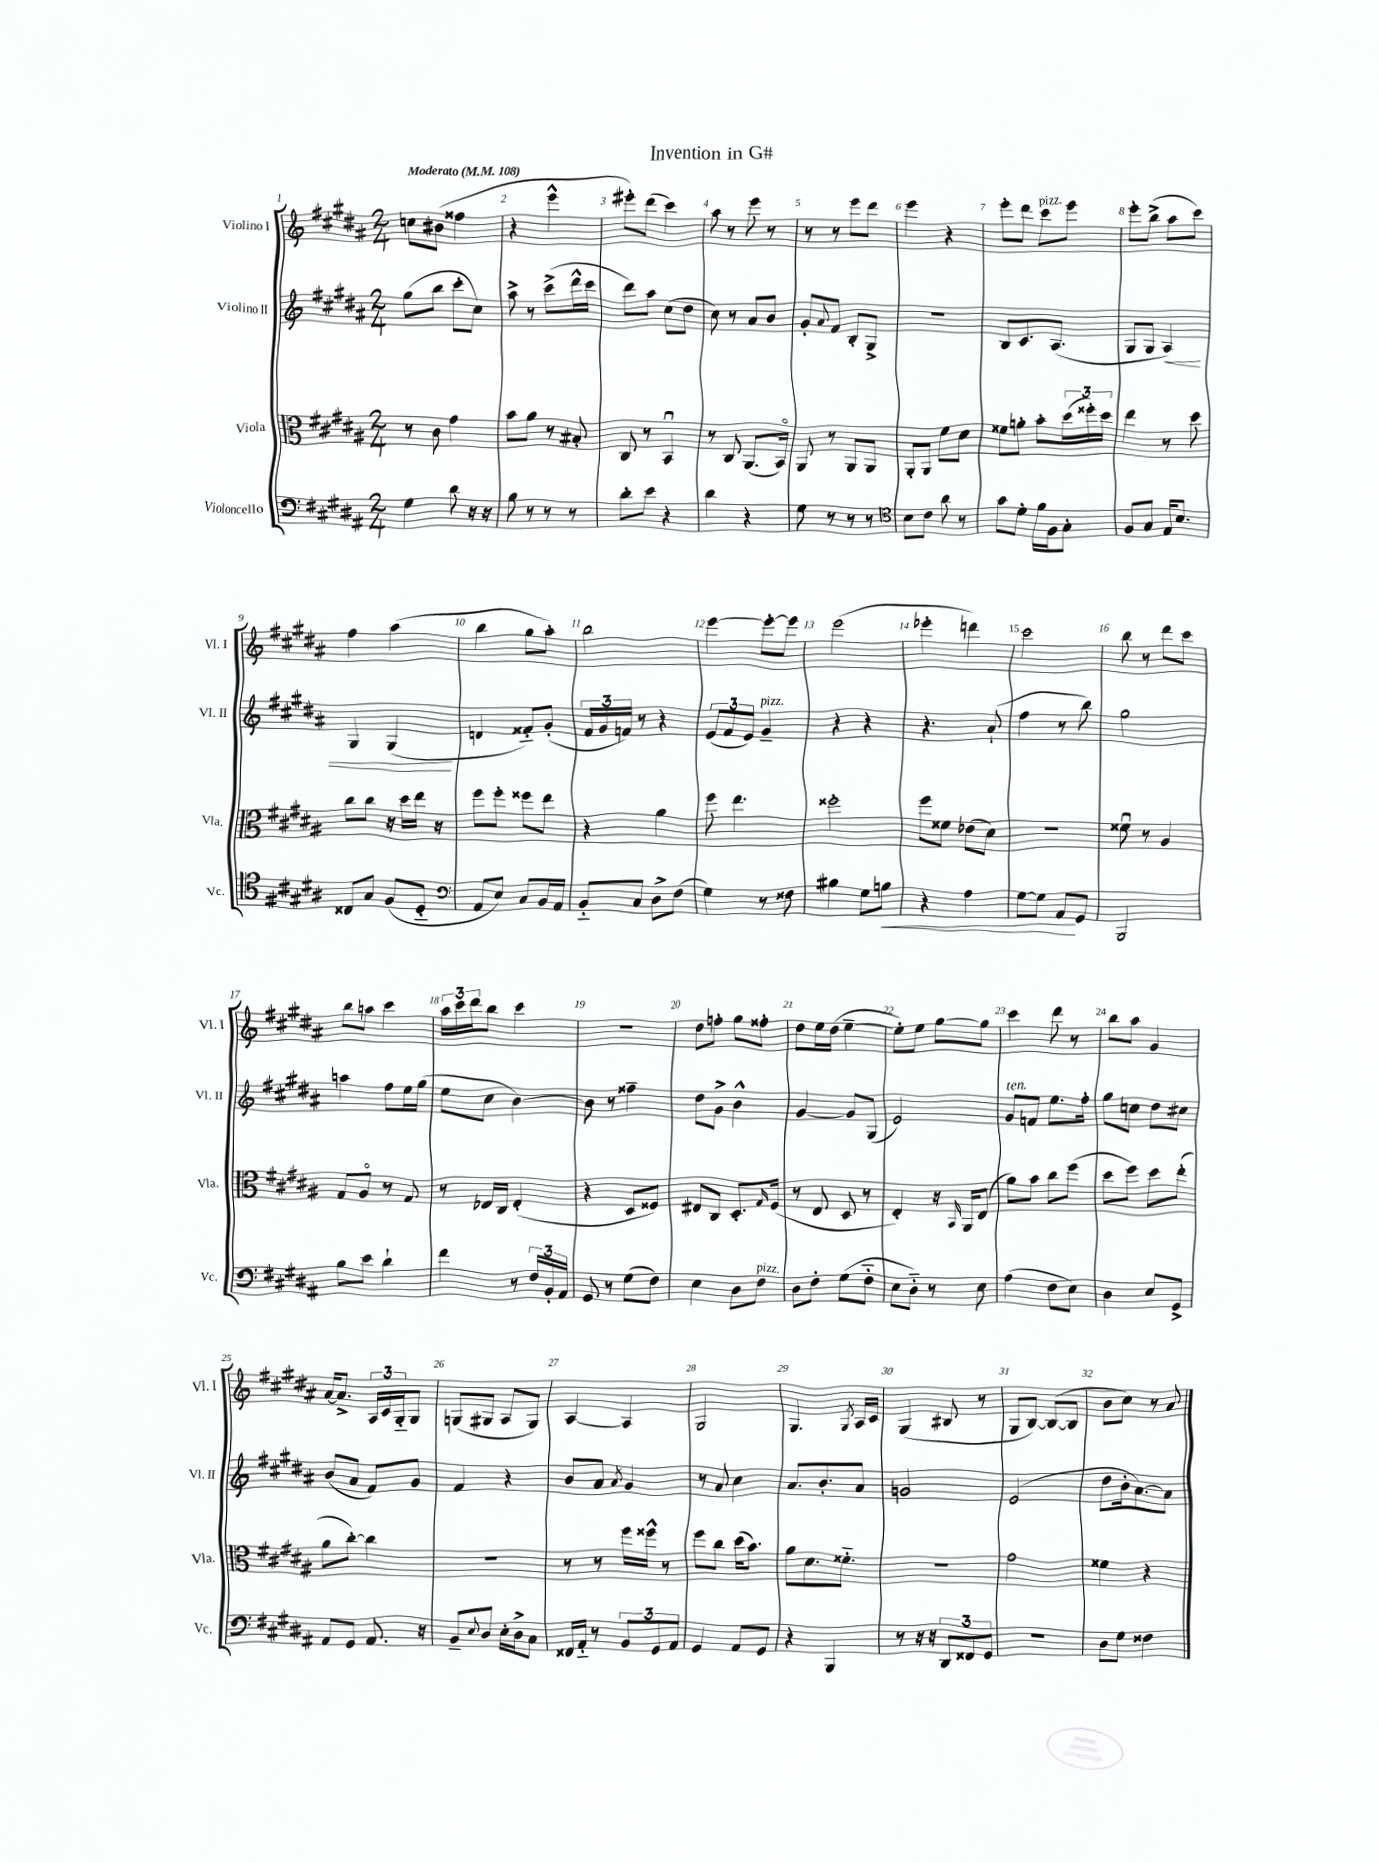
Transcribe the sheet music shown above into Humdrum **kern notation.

**kern	**dynam	**kern	**kern	**dynam	**kern
*part4	*part4	*part3	*part2	*part2	*part1
*staff4	*staff4	*staff3	*staff2	*staff2	*staff1
*I"Violoncello	*	*I"Viola	*I"Violino II	*	*I"Violino I
*I'Vc.	*	*I'Vla.	*I'Vl. II	*	*I'Vl. I
*clefF4	*	*clefC3	*clefG2	*	*clefG2
*k[f#c#g#d#a#]	*	*k[f#c#g#d#a#]	*k[f#c#g#d#a#]	*	*k[f#c#g#d#a#]
*M2/4	*	*M2/4	*M2/4	*	*M2/4
*MM108	*	*MM108	*MM108	*	*MM108
=1	=1	=1	=1	=1	=1
!	!	!	!	!	!LO:TX:a:B:t=Moderato
4G#\	.	8r	(8gg#\L	.	8ccn\L
.	.	8c#\	8bb\J	.	(8b#X\J
8d#\	.	4g#\	8ccc#'\L	.	4ff##X\
16r	.	.	8cc#\J)	.	.
16r	.	.	.	.	.
=2	=2	=2	=2	=2	=2
8B\	.	8b\L	8aa#^\	.	4r
8r	.	8a#\J	8r	.	.
8r	.	8r	(8ccc#^\L	.	4eee^^\
8r	.	8B#X'/	16ddd#^^\L	.	.
.	.	.	16ccc#\JJ	.	.
=3	=3	=3	=3	=3	=3
8d#'\L	.	8C#/	8ddd#\L)	.	8eee#X'\L)
8e\J	.	8r	8aa#\J	.	(8ddd#\J
4r	.	4BBu/	(8cc#\L	.	4ccc#\)
.	.	.	8dd#\J	.	.
=4	=4	=4	=4	=4	=4
4d#\	.	8r	8cc#\)	.	8aa#\
.	.	8C#/	8r	.	8r
4r	.	(8.AA#/L	8a#/L	.	8eee\
.	.	.	8b/J	.	8r
.	.	16BB/Jk)	.	.	.
=5	=5	=5	=5	=5	=5
8G#\	.	8AA#/	8g#'/L	.	8r
.	.	.	8qqa#/	.	.
8r	.	8r	8f#/J	.	8r
8r	.	8AA#/L	8B'/L	.	8eee\L
8r	.	8AA#/J	8G#^/J	.	8ddd#\J
=6	=6	=6	=6	=6	=6
*clefC4	*	*	*	*	*
8B\L	.	8AA#'/L	2r	.	4eee\
8c#\J	.	8AA#/J	.	.	.
8a#\	.	8f#\L	.	.	4r
8r	.	8d#\J	.	.	.
=7	=7	=7	=7	=7	=7
8g#\L	.	8f##X\L	8B/L	.	8eee'\L
8d#'\J	.	8an'\J	8.c#/	.	8ddd#\J
!	!	!	!	!	!LO:TX:a:i:t=pizz.
16f#\LL	.	8b'\L	.	.	8ccc#\L
16F#\J	.	.	(8.A#/J	.	.
8G#'\J	.	(24dd#\L	.	.	8eee\J
.	.	24ff##X'\)	.	.	.
.	.	24dd#\JJ	.	.	.
=8	=8	=8	=8	=8	=8
8F#/L	.	4ee\	8G#/L	.	8eee'\L
8G#/J	.	.	8G#/J	.	(8bb^\J
!	!	!	!	!LO:HP:b	!
16E/KL	.	8r	4A#/)	<	8aa#\L
8.B/J	.	.	.	.	.
.	.	8dd#\	.	.	8ccc#\J)
!!LO:LB:g=z
=9	=9	=9	=9	=9	=9
8C##X/L	.	8cc#\L	4G#/	.	4ff#\
8G#/J	.	8cc#\J	.	.	.
(8F#/L	.	16r	(4G#/	.	(4aa#\
.	.	16dd#\LL	.	.	.
8D#/J	.	16ee\JJ	.	.	.
.	.	16r	.	.	.
.	.	.	.	[	.
=10	=10	=10	=10	=10	=10
*clefF4	*	*	*	*	*
8AA#/L	.	8ff#\L	4dn/	.	4bb\
8E/J)	.	8ff#'\J	.	.	.
8C#/L	.	8ff##X\L	8f##X/L)	.	8gg#\L
16BB/L	.	8ee\J	(8g#'/J	.	8aa#'\J)
16AA#/JJ	.	.	.	.	.
=11	=11	=11	=11	=11	=11
8BB/L	.	4r	24f#/LL	.	2bb\
.	.	.	24g#/	.	.
.	.	.	24fn/JJ)	.	.
8C#/J	.	.	8r	.	.
8D#^\L	.	4a#\	4r	.	.
(8F#\J	.	.	.	.	.
=12	=12	=12	=12	=12	=12
4G#\)	.	8ff#\	(12e/L	.	[4eee\
.	.	.	12f#/	.	.
.	.	4.ee\	.	.	.
.	.	.	12e/J)	.	.
!	!	!	!LO:TX:a:i:t=pizz.	!	!
8r	.	.	4g#~/	.	8eee'\L_
8F##X\	.	.	.	.	8eee\J]
=13	=13	=13	=13	=13	=13
4B#X\	.	2ff##X'\	4r	.	(2eee\
8G#\L	.	.	4r	.	.
!	!LO:HP:b	!	!	!	!
8Bn\J	<	.	.	.	.
=14	=14	=14	=14	=14	=14
4r	.	8ff#\L	4.r	.	4eee-X'\
.	.	8f##X\J	.	.	.
4A#\	.	(8e-X\L	.	.	4dddn\)
.	.	8d#\J)	(8a#`/	.	.
=15	=15	=15	=15	=15	=15
[8G#\L	.	2r	4ff#\	.	2ccc#\
8G#\J]	.	.	.	.	.
8AA#/L	.	.	8r	.	.
8GG#/J	[	.	8bb\)	.	.
=16	=16	=16	=16	=16	=16
2BBB/	.	8f##Xu\	2gg#\	.	8bb\
.	.	8r	.	.	8r
.	.	4A#/	.	.	8ddd#\L
.	.	.	.	.	8ccc#\J
!!LO:LB:g=z
=17	=17	=17	=17	=17	=17
8B\L	.	8G#/L	4aan\	.	8bb\L
8e\J	.	8A#/J	.	.	8aan\J
4d#`\	.	8r	8ff#\L	.	4ccc#\
.	.	8G#/	16ee\L	.	.
.	.	.	(16gg#\JJ	.	.
=18	=18	=18	=18	=18	=18
4f#\	.	8r	8ee\L	.	24aa#\LL
.	.	.	.	.	24ccc#\
.	.	.	.	.	24ddd#\J
.	.	16E-X/LL	8cc#\J	.	8bb\J
.	.	16C#/JJ	.	.	.
8r	.	(4E-'/	[4b\)	.	4ccc#\
24F#/LL	.	.	.	.	.
24BB'/	.	.	.	.	.
24AA#/JJ	.	.	.	.	.
=19	=19	=19	=19	=19	=19
8GG#/	.	4r	8b\]	.	2r
8r	.	.	8r	.	.
(8G#\L	.	8D#/L	4ff##X~\	.	.
8F#\J)	.	8F##X/J)	.	.	.
=20	=20	=20	=20	=20	=20
4E\	.	8E#X/L	8dd#\L	.	8dd#\L
.	.	8C#/J	8g#^\J	.	8ffn'\J
8D#\L	.	8.D#'/L	4b^^\	.	8gg#\L
!LO:TX:a:i:t=pizz.	!	!	!	!	!
8F#\J	.	.	.	.	8ff##X'\J
.	.	16qqG#/	.	.	.
.	.	(16F#/Jk	.	.	.
=21	=21	=21	=21	=21	=21
8D#\L	.	8r	[4g#/	.	8dd#\L
8F#'\J	.	8E/	.	.	16ee\L
.	.	.	.	.	(16dd#\JJ
(8G#\L	.	8D#/	8g#/L]	.	[4ee~\
8F#\J	.	8r	(8G#/J	.	.
=22	=22	=22	=22	=22	=22
8E\L	.	4E'/)	2e/)	.	8ee'\L])
8D#\J)	.	.	.	.	8ee\J
8r	.	16r	.	.	[8gg#\L
.	.	16qqBB/	.	.	.
.	.	16AA#/KL	.	.	.
8E\	.	(8E/J	.	.	8gg#\J]
=23	=23	=23	=23	=23	=23
!	!	!	!LO:TX:a:i:t=ten.	!	!
(4A#\	.	8a#\L)	8g#/L	.	4ccc#\
.	.	8b\J	8fn/J	.	.
8F#\L	.	8cc#\L	8.ee\L	.	8ddd#\
8E\J)	.	(8ff#\J	.	.	8r
.	.	.	16ff#'\Jk	.	.
=24	=24	=24	=24	=24	=24
4D#\	.	8dd#\L	8gg#\L	.	8bb\L
.	.	8ff#\J)	8ccn\J	.	8aa#\J
8E/L	.	8dd#\L	8dd#\L	.	4g#/
8GG#^/J	.	(8ee'\J	8cc#X\J	.	.
!!LO:LB:g=z
=25	=25	=25	=25	=25	=25
8AA#/L	.	8a#\L	(8b/L	.	[16a#/KL
.	.	.	.	.	8.a#^/J]
8GG#/J	.	[8cc#'\J)	8a#/J	.	.
8.AA#/	.	4cc#\]	8f#/L)	.	24A#/LL
.	.	.	.	.	24c#/
.	.	.	.	.	24G#/J
.	.	.	8g#/J	.	8G#/J
16r	.	.	.	.	.
=26	=26	=26	=26	=26	=26
8BB~/L	.	2r	4f#/	.	(8Gn/L
8qqE/	.	.	.	.	.
8D#/J	.	.	.	.	8G#X/J
16E'\LL	.	.	4r	.	8A#/L
16D#^\J	.	.	.	.	.
8C#\J	.	.	.	.	8G#/J)
=27	=27	=27	=27	=27	=27
16FF##X/LL	.	8r	8b/L	.	[4A#/
16AA#/JJ	.	.	.	.	.
8r	.	8r	8a#/J	.	.
.	.	.	8qa#/	.	.
12BB/L	.	16ff#\LL	4g#/	.	4A#/]
.	.	16ff##X^^\JJ	.	.	.
12GG#/	.	.	.	.	.
.	.	8r	.	.	.
12AA#/J	.	.	.	.	.
=28	=28	=28	=28	=28	=28
4GG#/	.	8ff#\L	8r	.	2G#/
.	.	8cc#\J	8a#/	.	.
8AA#/L	.	(16dd#\KL	4cc#\	.	.
.	.	8.b\J)	.	.	.
8GG#/J	.	.	.	.	.
=29	=29	=29	=29	=29	=29
4r	.	8a#\L	8.a#/L	.	4.G#/
.	.	8.d#\	.	.	.
.	.	.	8.b'/	.	.
4BBB/	.	.	.	.	.
.	.	8.f##X\J	.	.	.
.	.	.	.	.	8qG#/
.	.	.	8a#/J	.	16A#/LL
.	.	.	.	.	16c#/JJ
=30	=30	=30	=30	=30	=30
8r	.	2r	2gn/	.	(4G#/
16r	.	.	.	.	.
16r	.	.	.	.	.
12DD#/L	.	.	.	.	8B#X/
12FF##X/	.	.	.	.	.
.	.	.	.	.	8r
12GG#/J	.	.	.	.	.
=31	=31	=31	=31	=31	=31
2r	.	2g#\	(2e/	.	8G#/L
.	.	.	.	.	[8B/J)
.	.	.	.	.	(8B/L_
.	.	.	.	.	8B/J]
=32	=32	=32	=32	=32	=32
8D#\L	.	4f##X\	8dd#\L	.	8b\L
8G#\J	.	.	16b'\k	.	8cc#\J)
.	.	.	[8.a#\)	.	.
4F##X\	.	4r	.	.	8r
.	.	.	8a#\J]	.	8a#/
==	==	==	==	==	==
*-	*-	*-	*-	*-	*-
